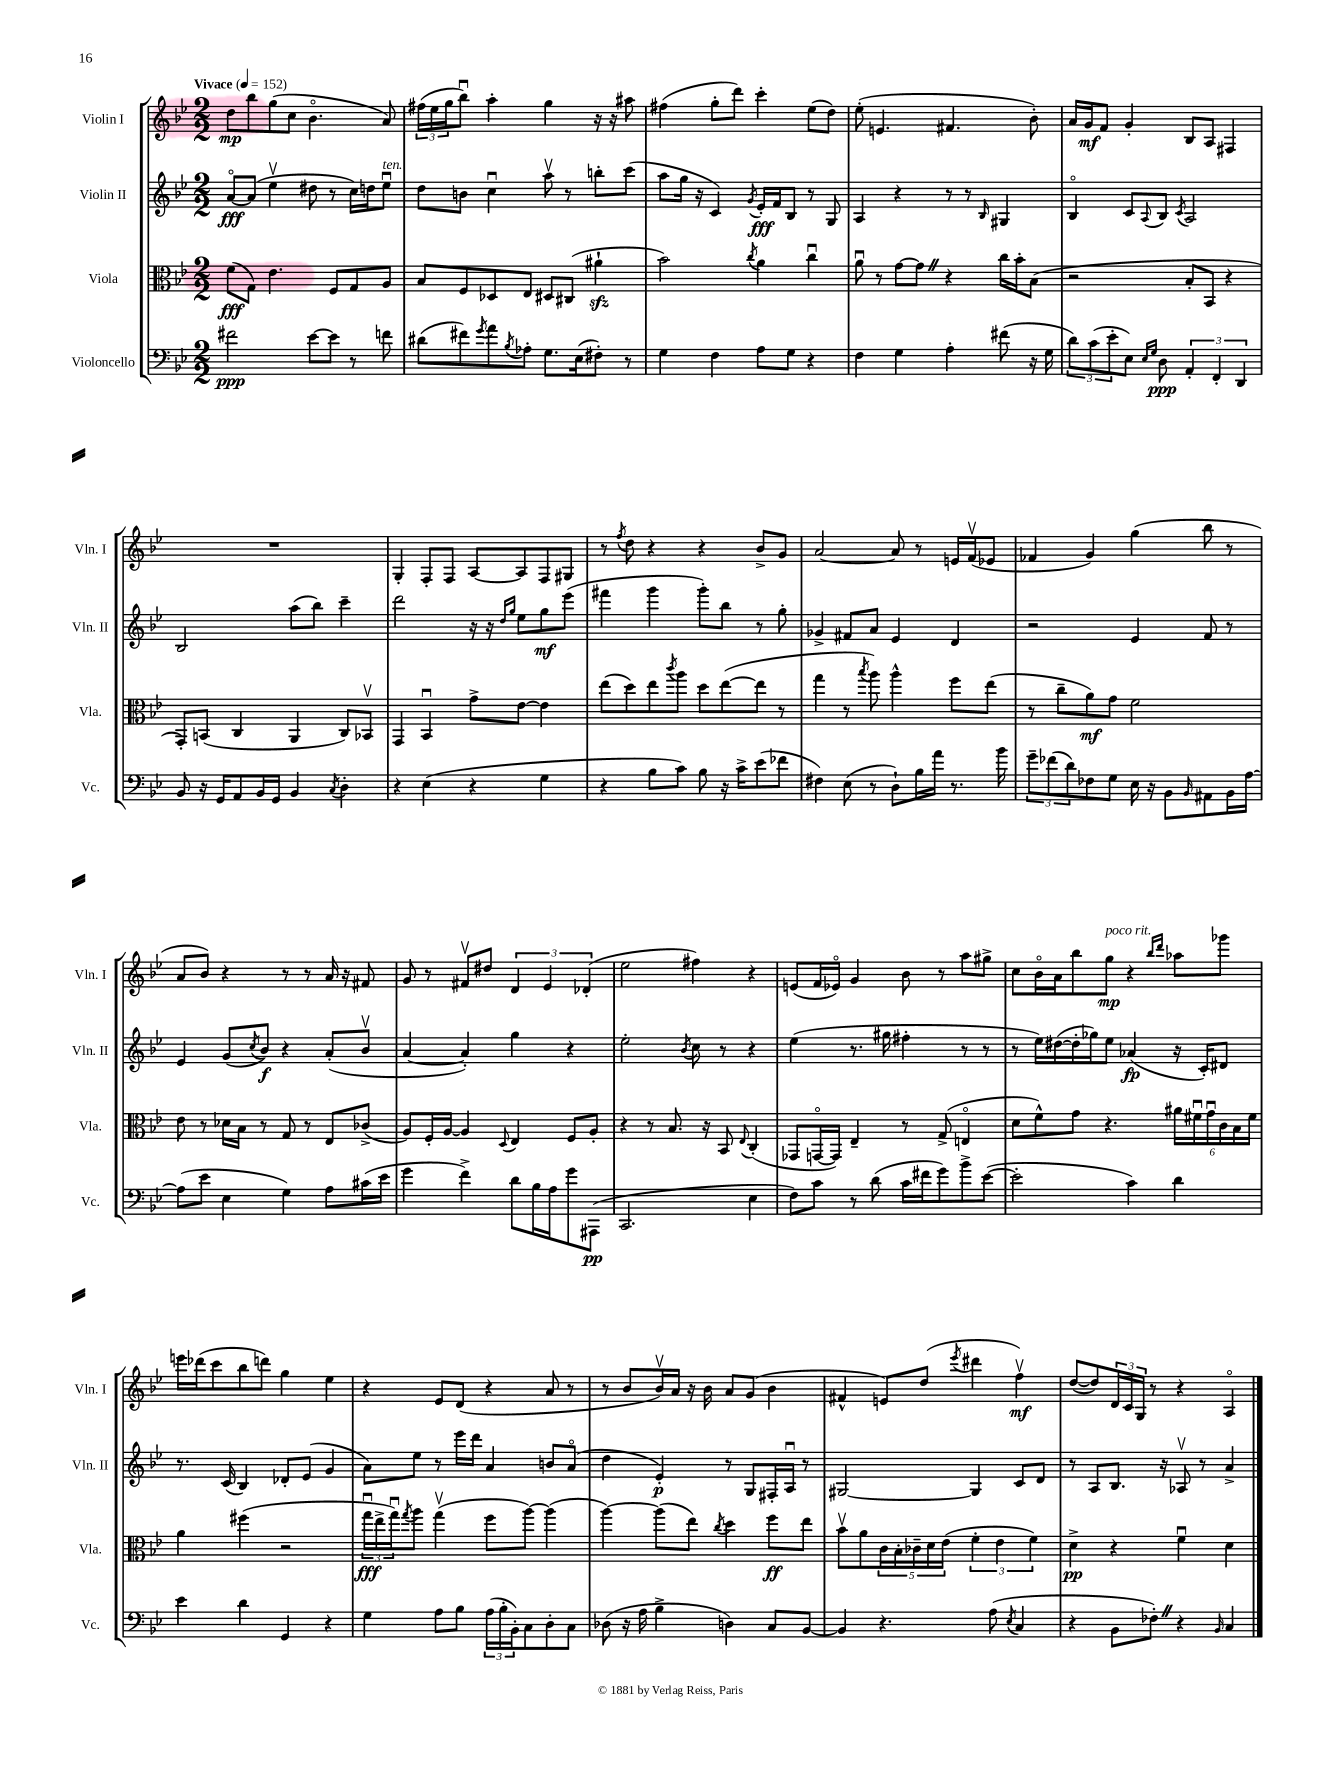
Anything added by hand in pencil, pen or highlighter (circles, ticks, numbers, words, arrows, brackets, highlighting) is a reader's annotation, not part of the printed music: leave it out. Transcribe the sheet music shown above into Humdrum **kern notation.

**kern	**kern	**kern	**kern
*staff4	*staff3	*staff2	*staff1
*clefF4	*clefC3	*clefG2	*clefG2
*k[b-e-]	*k[b-e-]	*k[b-e-]	*k[b-e-]
*M2/2	*M2/2	*M2/2	*M2/2
*MM152	*MM152	*MM152	*MM152
2f#	(8f	[8ao	8dd
.	8G)	(8a]	8bb-
.	4.e-	4ee-v	(8gg
.	.	.	8cc
[8e-	.	8dd#	4.b-o
8e-]	8F	8r	.
8r	8G	16cc)	.
.	.	16dd	.
8f	8A	8ee-u	8a)
=	=	=	=
(8d#	8B-	8dd	(24ff#
.	.	.	24ee-
.	.	.	24gg
8f#)	8F	8b	8bb-u)
8qg	.	.	.
8a	8D-	4ccu	4aa'
8qB-	.	.	.
8A-'	8E-	.	.
8.G	8D#	8aav	4gg
.	(8C#	8r	.
(16E-	.	.	.
8F#')	4a#`	8bb'	16r
.	.	.	16r
8r	.	(8ccc	8aa#
=	=	=	=
4G	2b-)	8aa	(4ff#
.	.	16gg	.
.	.	16r	.
4F	.	4c)	8gg'
.	.	.	8ddd)
.	8qcc	8qg	.
8A	4a	16e-'	4ccc'
.	.	16f	.
8G	.	8B-	.
4r	4ccu	8r	(8ee-
.	.	8G	8dd)
=	=	=	=
4F	8au	4A	(8ee-'
.	8r	.	4.e
4G	[8g	4r	.
.	8g]	.	.
4A'	4r	8r	4.f#
.	.	8r	.
.	.	16qqB-	.
(8f#	16cc	4G#	.
.	16b-'	.	.
16r	(8B-	.	8b-')
16G	.	.	.
=	=	=	=
12d)	2r	4B-o	16a
.	.	.	16g
(12c	.	.	.
.	.	.	8f
12e-'	.	.	.
8E-)	.	8c	4g'
16qqE-	.	.	.
16qqG	.	8qqA	.
8D	.	8B-	.
.	.	8qc	.
6AA'	8B-'	2A	8B-
.	8BB-	.	8A
6FF'	.	.	.
.	4r	.	4F#
6DD	.	.	.
=	=	=	=
8BB-	8GG')	2B-	1r
16r	(8BB	.	.
16GG	.	.	.
8AA	4C	.	.
16BB-	.	.	.
16GG	.	.	.
4BB-	4AA	(8aa	.
.	.	8bb-)	.
8qC	.	.	.
4D'	8C)	4ccc~	.
.	8BB-v	.	.
=	=	=	=
4r	4GG	2ddd	4G'
(4E-	4BB-u	.	8F'
.	.	.	8F
4r	8g^	16r	[8A
.	.	16r	.
.	.	16qqdd	.
.	.	16qqgg	.
.	[8e-	8ee-	8A]
4G	4e-]	8gg	8F
.	.	(8eee-	8G#
=	=	=	=
4r	(8ee-	4fff#	8r
.	.	.	8qff
.	8dd)	.	8dd
8B-	8ee-	4ggg	4r
.	8qccc	.	.
8c)	8aa	.	.
8B-	8dd	8ggg')	4r
16r	([8ee-	8bb-	.
16c^	.	.	.
(8e-	8ee-]	8r	8b-^
8f-	8r	8gg'	8g
=	=	=	=
4F#)	4gg	4g-^	[2a
(8E-	8r	8f#	.
.	8qbb-	.	.
8r	8aa)	8a	.
8D`)	4aa^^	4e-	8a]
16B-	.	.	8r
16a	.	.	.
8.r	8ff	4d	16e
.	.	.	(16fv
.	(8ee-	.	8e-
16b-	.	.	.
=	=	=	=
12g~	8r	2r	4f-
(12f-	.	.	.
.	8cc~	.	.
12d)	.	.	.
8F-	8a)	.	4g)
8G	8g	.	.
16E-	2f	4e-	(4gg
16r	.	.	.
8BB-	.	.	.
16qqBB-	.	.	.
8AA#	.	8f	8bb-
16BB-	.	8r	8r
[16A	.	.	.
=	=	=	=
(8A]	8e-	4e-	8a
8e-	8r	.	8b-)
4E-	16d-	(8g	4r
.	16B-	.	.
.	.	8qcc	.
.	8r	8b-)	.
4G)	8G	4r	8r
.	8r	.	8r
8A	8E-	(8a'	16a
.	.	.	16r
(16c#	(8c-^	8b-v	8f#
16e-	.	.	.
=	=	=	=
4g	8A)	[4a	8g
.	16F'	.	8r
.	[16A	.	.
4f^)	4A]	4a'])	8f#v
.	.	.	8dd#
.	8qqD	.	.
8d	4E-	4gg	6d
16B-	.	.	.
.	.	.	6e-
16A	.	.	.
8g	8F	4r	.
.	.	.	(6d-'
(8AAA#	8A'	.	.
=	=	=	=
2.CC	4r	2ee-'	2ee-
.	8r	.	.
.	8.B-	.	.
.	.	8qb-	.
.	.	8cc	4ff#)
.	16r	.	.
.	8BB-	8r	.
.	8qqE-	.	.
4E-	(4C'	4r	4r
=	=	=	=
8F)	8GG-	(4ee-	(8e
8c	[16GGo	.	16f
.	16GG])	.	16e-o)
8r	4E-~	8.r	4g
(8d	.	.	.
.	.	16gg#	.
16c	8r	4ff#'	8b-
16f#	.	.	.
8g)	(8G^	.	8r
8b-^	4Eo	8r	8aa
([8e-	.	8r	8gg#^
=	=	=	=
2e-']	8d	8r	8cc
.	8f^^)	16ee-)	16b-o
.	.	([16dd#	16a
.	8g	16dd#']	8bb-
.	.	16gg-)	.
.	4.r	8ee-	8gg
4c)	.	(4a-	4r
.	.	.	16qqbb-
.	.	.	16qqddd
4d	24a#	16r	8aa-
.	24f#u	.	.
.	.	16c')	.
.	24gu	.	.
.	24c	8d#	8ggg-
.	24B-	.	.
.	24f#	.	.
=	=	=	=
4e-	4a	8.r	16eee
.	.	.	(16ddd-
.	.	.	8ccc
.	.	(16c	.
4d	(4ff#	4B-)	8bb-
.	.	.	8ddd)
4GG	2r	8d-'	4gg
.	.	(8e-	.
4r	.	4g	4ee-
=	=	=	=
4G	24ggu	8a)	4r
.	24ee-^	.	.
.	24ggu)	.	.
.	8qgg	.	.
.	8aa	8ee-	.
8A	(4ggv	8r	8e-
8B-	.	16eee-	(8d
.	.	16ddd	.
(24A	8ff	4a	4r
24B-'	.	.	.
24BB-')	.	.	.
8C	[8aa)	.	.
8D'	(4aa]	8b	8a
8C	.	(8ao	8r
=	=	=	=
(8D-	[4aa)	4dd	8r
16r	.	.	8b-
16A	.	.	.
4B-^	(8aa]	4e-')	16b-v)
.	.	.	16a
.	8ee-)	.	16r
.	.	.	16b-
.	8qcc	.	.
4D)	4dd	8r	8a
.	.	8G	(8g
8C	8ff	16F#'	4b-
.	.	16Au	.
[8BB-	8ee-	8r	.
=	=	=	=
4BB-]	8b-v	[2G#	4f#^^
.	8a	.	.
4.r	20c	.	8e)
.	20B-'	.	.
.	20c-~	.	.
.	.	.	(8dd
.	20d	.	.
.	(20e-	.	.
.	.	.	8qeee-
.	6f'	4G#]	4ddd#
(8A	.	.	.
.	6e-	.	.
8qE-	.	.	.
4C	.	8c	4ffv)
.	6f)	.	.
.	.	8d	.
=	=	=	=
4r	4d^	8r	([8dd
.	.	8A	8dd])
8BB-	4r	8.B-	24d
.	.	.	24c
.	.	.	24G
8F-')	.	.	8r
.	.	16r	.
4r	4fu	8A-v	4r
.	.	8r	.
16qqBB-	.	.	.
4C	4d	4a^	4Ao
==	==	==	==
*-	*-	*-	*-
